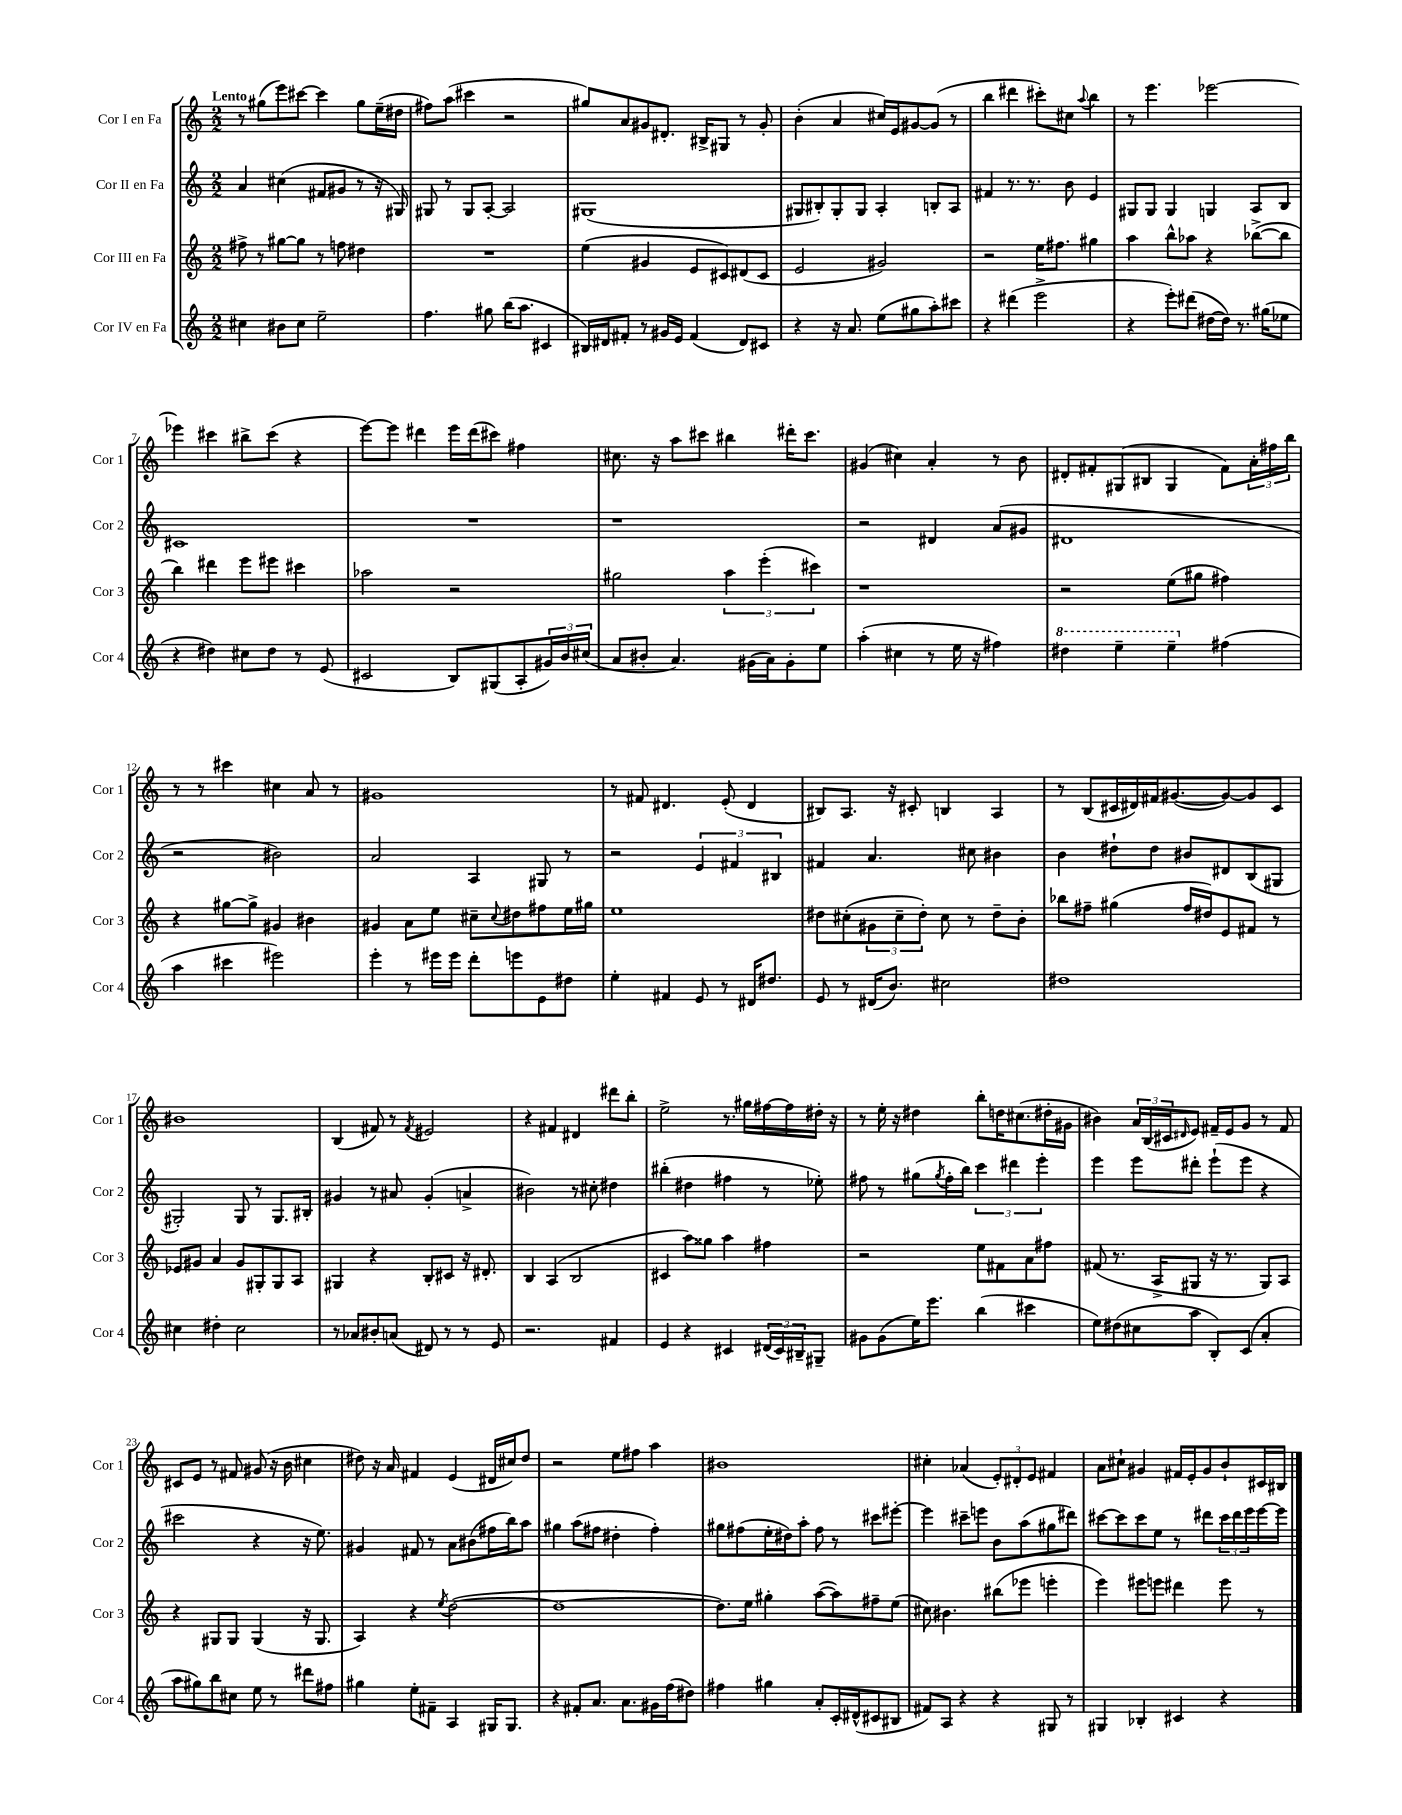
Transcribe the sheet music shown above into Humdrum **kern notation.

**kern	**kern	**kern	**kern
*staff4	*staff3	*staff2	*staff1
*clefG2	*clefG2	*clefG2	*clefG2
*k[]	*k[]	*k[]	*k[]
*M2/2	*M2/2	*M2/2	*M2/2
4cc#	8ff#^	4a	8r
.	8r	.	(8gg#
8b#	[8gg#	(4cc#	8eee)
8cc#	8gg#]	.	[8ccc#
2ee~	8r	8f#	4ccc#]
.	8ff	8g#	.
.	4dd#	8r	8gg#
.	.	16r	(16ee~
.	.	16G#)	16dd#
=	=	=	=
4.ff	1r	8G#	8ff#)
.	.	8r	(8aa
.	.	8G#	4ccc#
8gg#	.	[8A'	.
(16bb	.	2A]	2r
8.aa	.	.	.
4c#	.	.	.
=	=	=	=
16B#)	(4ee	(1G#	8gg#)
16d#	.	.	.
8f#'	.	.	8a
8r	4g#	.	8g#
16g#	.	.	8.d#'
16e	.	.	.
(4f#	8e	.	.
.	.	.	16B#^
.	8c#)	.	8G#
8d#)	(8d#	.	8r
8c#	8c#	.	8g#'
=	=	=	=
4r	2e	8G#	(4b'
.	.	8B#')	.
16r	.	8G#'	4a
8.a	.	.	.
.	.	8G#	.
(8ee	2g#)	4A'	16cc#)
.	.	.	16e
8gg#	.	.	[8g#
8aa')	.	8B'	(8g#]
8ccc#	.	8A	8r
=	=	=	=
4r	2r	4f#	4bb
(4ddd#	.	8.r	4ddd#
.	.	8.r	.
2eee^	16ee	.	8ccc#')
.	8.ff#	.	.
.	.	8b	8cc#
.	.	.	8qqaa
.	4gg#	4e	4bb
=	=	=	=
4r	4aa	8G#	8r
.	.	8G#	4.eee
8eee')	8bb^^	4G#	.
(8ddd#	8aa-	.	.
[16dd#	4r	4G	[2eee-
16dd#])	.	.	.
8.r	.	.	.
.	([8bb-^	8A	.
(16gg#	.	.	.
8ee-	8bb-]	8B	.
=	=	=	=
4r	4bb)	1c#	4eee-]
4dd#)	4ddd#	.	4ccc#
8cc#	8eee	.	8bb#^
8dd#	8eee#	.	(8ccc#
8r	4ccc#	.	4r
(8e	.	.	.
=	=	=	=
2c#	2aa-	1r	[8eee)
.	.	.	8eee]
.	.	.	4ddd#
8B)	2r	.	16eee
.	.	.	(16ddd#
(8G#	.	.	8ccc#)
8A'	.	.	4ff#
24g#)	.	.	.
24b	.	.	.
(24cc#	.	.	.
=	=	=	=
8a	2gg#	1r	8.cc#
8b#'	.	.	.
.	.	.	16r
4.a)	.	.	8aa
.	.	.	8ccc#
.	6aa	.	4bb#
(16g#	.	.	.
.	(6eee'	.	.
16a)	.	.	.
8g#'	.	.	16ddd#'
.	.	.	8.ccc#
.	6ccc#)	.	.
8ee	.	.	.
=	=	=	=
(4aa'	1r	2r	(4g#
4cc#	.	.	4cc#)
8r	.	4d#	4a'
16ee	.	.	.
16r	.	.	.
4ff#)	.	(8a	8r
.	.	8g#	8b
=	=	=	=
4ddd#	2r	1d#	8d#'
.	.	.	8f#'
4eee~	.	.	(8G#
.	.	.	8B#
4eee~	(8ee	.	4G#
.	8gg#	.	.
(4ff#	4ff#)	.	8f#)
.	.	.	24a'
.	.	.	24ff#
.	.	.	24bb
=	=	=	=
4aa	4r	2r	8r
.	.	.	8r
4ccc#	[8gg#	.	4ccc#
.	8gg#^]	.	.
2eee#)	4g#	2b#)	4cc#
.	4b#	.	8a
.	.	.	8r
=	=	=	=
4eee'	4g#	2a	1g#
8r	8a	.	.
16eee#	8ee	.	.
16eee#	.	.	.
8ddd'	8cc#~	4A	.
.	8qqcc#	.	.
8eee	8dd#	.	.
8e	8ff#	8G#	.
8dd#	16ee	8r	.
.	16gg#	.	.
=	=	=	=
4ee'	1ee	2r	8r
.	.	.	8f#
4f#	.	.	4.d#
8e	.	6e	.
8r	.	.	(8e'
.	.	6f#	.
16d#	.	.	4d#
8.dd#	.	.	.
.	.	6B#	.
=	=	=	=
8e	8dd#	4f#	8B#)
8r	(8cc#'	.	8.A
(16d#	12g#	4.a	.
8.b)	.	.	16r
.	12cc#~	.	.
.	.	.	8c#'
.	12dd#')	.	.
2cc#	8cc#	.	4B
.	8r	8cc#	.
.	8dd#~	4b#	4A
.	8b'	.	.
=	=	=	=
1dd#	8bb-	4b	8r
.	8ff#~	.	(8B
.	(4gg#	8dd#`	16c#
.	.	.	16d#)
.	.	8dd#	16f#
.	.	.	([8.g#
.	16ff#	8b#	.
.	16dd#)	.	.
.	8e	8d#	8g#_)
.	8f#	(8B	8g#]
.	8r	8G#	8c#
=	=	=	=
4cc#	8e-	2G#')	1b#
.	8g#	.	.
4dd#'	4a	.	.
2cc#	8g#	8G#	.
.	8G#'	8r	.
.	8G#	8.G#	.
.	8A	.	.
.	.	16B#'	.
=	=	=	=
8r	4G#	4g#	(4B
8a-	.	.	.
8b#'	4r	8r	8f#)
(8a	.	8a#	8r
.	.	.	8qf#
8d#)	8B'	(4g#'	2e#
8r	8c#	.	.
8r	16r	4a^	.
.	8.d#'	.	.
8e	.	.	.
=	=	=	=
2.r	4B	2b#)	4r
.	(4A	.	4f#
.	2B	8r	4d#
.	.	8cc#'	.
4f#	.	4dd#	8ddd#
.	.	.	8bb'
=	=	=	=
4e	4c#	(4bb#'	2ee^
4r	8aa)	4dd#	.
.	8gg##	.	.
4c#	4aa	4ff#	8.r
.	.	.	16gg#
(24d#	4ff#	8r	[16ff#
24c#)	.	.	.
.	.	.	16ff#]
24B#~	.	.	.
8G#~	.	8ee-')	16dd#'
.	.	.	16r
=	=	=	=
8g#	2r	8ff#	8r
(8g#	.	8r	16ee'
.	.	.	16r
16ee)	.	(8gg#	4dd#
8.eee	.	.	.
.	.	8qgg#	.
.	.	16ff#'	.
.	.	16bb)	.
(4bb	8ee	6ccc	8bb'
.	8f#	.	16dd
.	.	6ddd#	.
.	.	.	(8.cc#
4ccc#	8a	.	.
.	.	6eee'	.
.	8ff#	.	16dd#'
.	.	.	16g#
=	=	=	=
8ee)	(8f#	4eee	4b#)
(8dd#	8.r	.	.
8cc#	.	8eee	24a
.	.	.	(24B
.	16A^	.	.
.	.	.	24c#
.	.	.	16qqd#
8aa	8G#	8ddd#'	8e)
8B')	16r	(8eee`	16f#~
.	8.r	.	16e
(8c	.	8eee	8g
4a'	8G#)	4r	8r
.	8A	.	8f#
=	=	=	=
8aa	4r	2ccc#	8c#
8gg#)	.	.	8e
8bb	8G#	.	8r
8cc#	8G#	.	8f#
8ee	(4G#	4r	(8g#
8r	.	.	16r
.	.	.	16b
8ddd#	16r	16r	4cc#
.	8.G#	8.ee)	.
8ff#	.	.	.
=	=	=	=
4gg#	4A)	4g#	8dd#)
.	.	.	16r
.	.	.	16a
8ee'	4r	8f#	4f#
8f#~	.	8r	.
.	8qee	.	.
4A	([2dd	8a	(4e
.	.	(8b#	.
16G#	.	16ff#	16d#
8.G#	.	16bb)	16cc#)
.	.	8aa	8dd#
=	=	=	=
4r	1dd_	4gg#	2r
8f#'	.	(8aa	.
8.a	.	8ff#	.
.	.	4dd#'	8ee
8.a	.	.	.
.	.	.	8ff#
16g#	.	4ff#')	4aa
(16ff	.	.	.
8dd#)	.	.	.
=	=	=	=
4ff#	8.dd])	8gg#	1b#
.	.	(8ff#	.
.	16ee	.	.
4gg#	4gg#'	16ee'	.
.	.	16dd#)	.
.	.	8aa'	.
8a'	([8aa	8ff#	.
16c'	8aa])	8r	.
(16d#^^	.	.	.
8c#	8ff#~	8ccc#	.
8B#	(8ee	[8eee#'	.
=	=	=	=
8f#)	8cc#)	4eee#]	4cc#'
8A	4.b#	.	.
4r	.	8ccc#~	(4a-
.	.	8eee	.
4r	(8bb#	8b	12e')
.	.	.	12d#'
.	8eee-	(8aa	.
.	.	.	12e
8G#	4eee'	8gg#	4f#
8r	.	8ddd#)	.
=	=	=	=
4G#	4eee)	[8ccc#	8a
.	.	8ccc#]	8cc#`
4B-'	8eee#	8ccc#	4g#
.	8eee	8ee	.
4c#	4ddd#	8r	16f#
.	.	.	16e'
.	.	8ddd#	8g#
4r	8eee	24ccc#	8b`
.	.	24ddd#	.
.	.	24eee	.
.	8r	[16eee	16c#
.	.	16eee]	16B#
==	==	==	==
*-	*-	*-	*-
